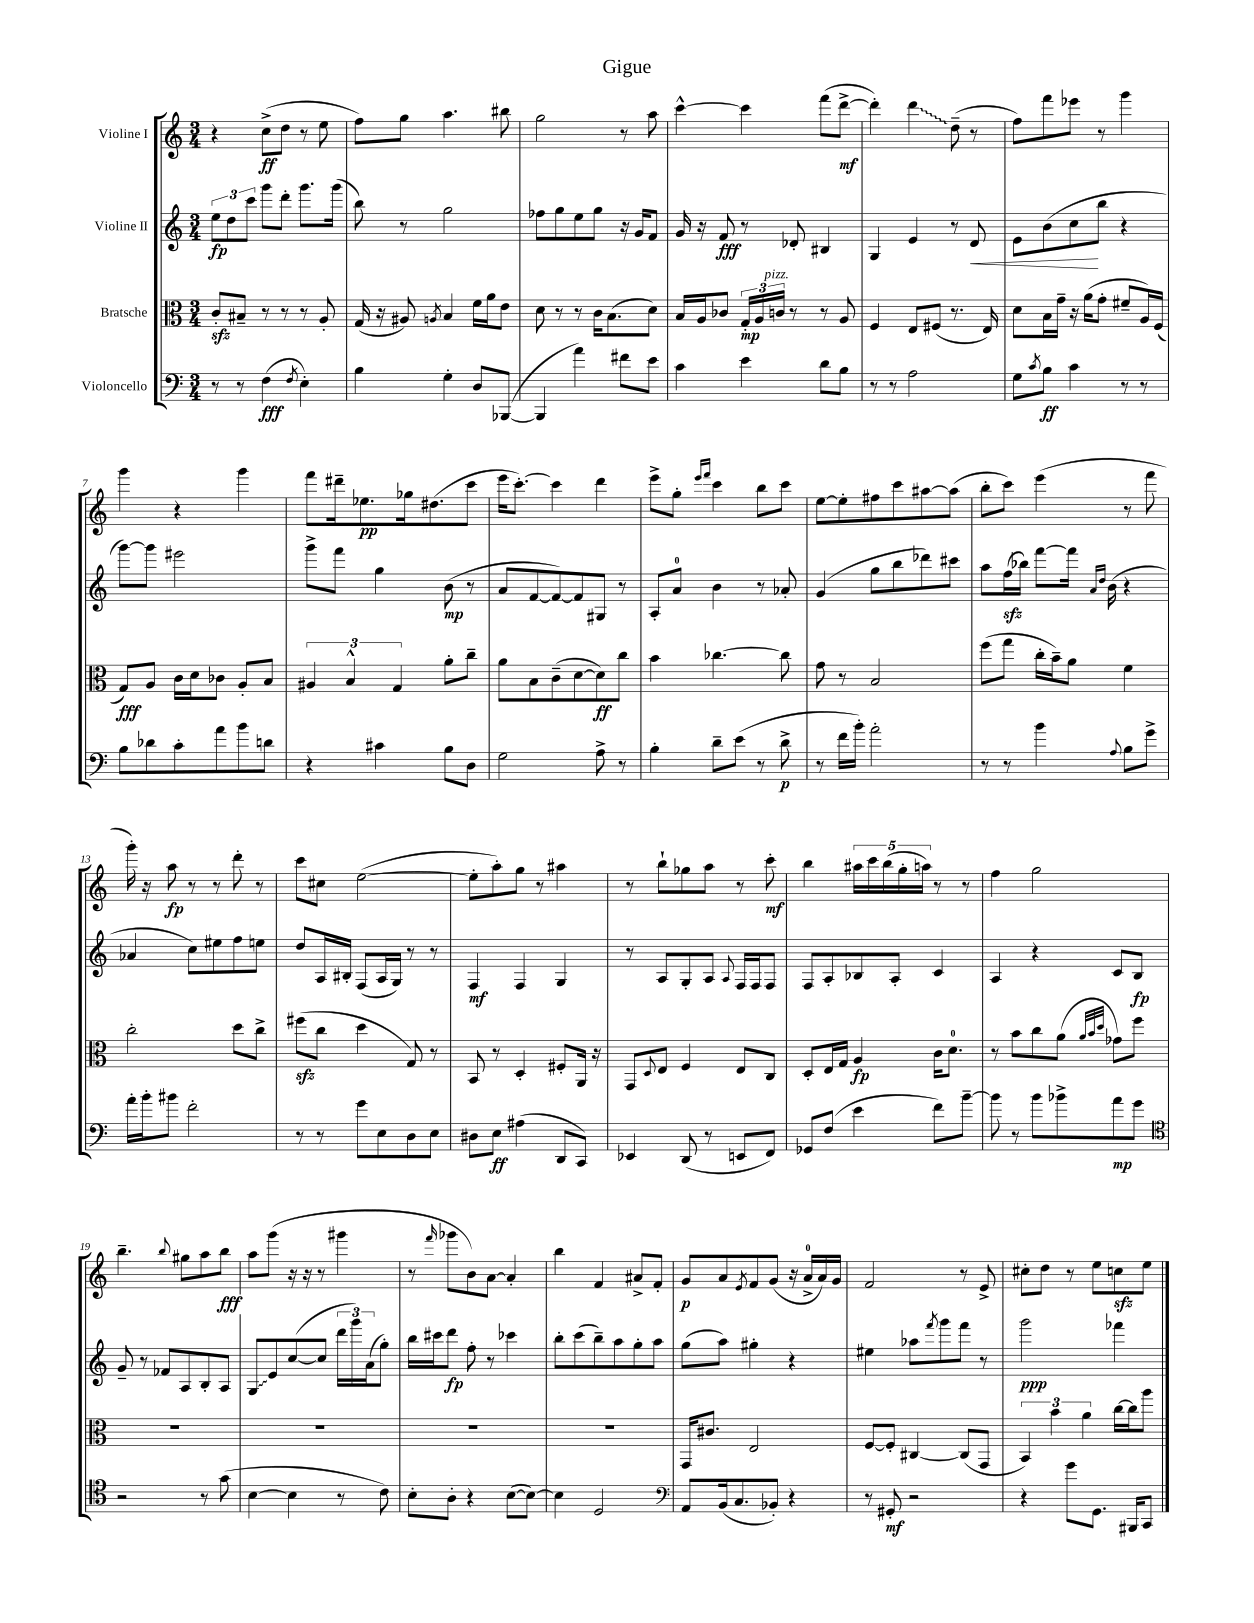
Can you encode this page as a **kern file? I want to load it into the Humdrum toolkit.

**kern	**kern	**kern	**kern
*staff4	*staff3	*staff2	*staff1
*clefF4	*clefC3	*clefG2	*clefG2
*k[]	*k[]	*k[]	*k[]
*M3/4	*M3/4	*M3/4	*M3/4
8r	8c'	12ee	4r
.	.	12dd	.
8r	8B#~	.	.
.	.	12ccc	.
(4F	8r	8ggg	(8cc^
.	8r	8ddd'	8dd
8qF	.	.	.
4E')	8r	8.ggg	8r
.	8A'	.	8ee
.	.	(16ggg	.
=	=	=	=
4B	(16G	8bb)	8ff)
.	16r	.	.
.	8A#)	8r	8gg
.	8qA	.	.
4G'	4B	2gg	4.aa
8D	16f	.	.
.	16a	.	.
([8BBB-	8e	.	8bb#
=	=	=	=
4BBB-]	8d	8ff-	2gg
.	8r	8gg	.
4a)	8r	8ee	.
.	16c	8gg	.
.	(8.B	.	.
8f#	.	16r	8r
.	.	16g	.
8e	8d)	8f	8aa
=	=	=	=
4c	16B	16g	[4ccc^^
.	16A	16r	.
.	8c-	8f	.
4e	24G'	8r	4ccc]
.	24A	.	.
.	24c	.	.
.	8r	8d-'	.
8d	8r	4B#	(8fff
8B	8A	.	[8ddd^
=	=	=	=
8r	4F	4G	4ddd'])
8r	.	.	.
2A	8E	4e	4ddd
.	(8F#	.	.
.	8.r	8r	(8dd~
.	.	8d	8r
.	16E)	.	.
=	=	=	=
8G	8d	8e	8ff)
8qc	.	.	.
8B	16B	(8b	8fff
.	16g~	.	.
4c	16r	8cc	8eee-
.	(16a	.	.
.	8g'	8bb	8r
8r	8f#~	4r	4ggg
8r	16A)	.	.
.	(16F	.	.
=	=	=	=
8B	8G)	[8ggg)	4ggg
8d-	8A	8ggg]	.
8c'	16c	2eee#	4r
.	16d	.	.
8a	8c-	.	.
8b	8A'	.	4ggg
8d	8B	.	.
=	=	=	=
4r	6A#	8ggg^	8fff
.	.	8fff	16ddd#~
.	6B^^	.	.
.	.	.	8.ee-
4c#	.	4gg	.
.	6G	.	.
.	.	.	16gg-
.	.	.	(8.dd#
8B	8a'	(8b	.
8D	8cc~	8r	8ccc
=	=	=	=
2G	8a	8a	16eee
.	.	.	[8.ccc')
.	8B	[8f	.
.	(8c~	8f_)	4ccc]
.	[8d	8f]	.
8A^	8d])	8G#	4ddd
8r	8cc	8r	.
=	=	=	=
4B'	4b	8A'	8eee^
.	.	8a	8gg'
.	.	.	16qqeee
.	.	.	16qqfff
8d~	[4.cc-	4b	4ccc
(8e	.	.	.
8r	.	8r	8bb
8d^	8cc-]	8a-'	8ccc
=	=	=	=
8r	8g	(4g	[8ee
16f	8r	.	8ee']
16b')	.	.	.
2a'	2B	8gg	8ff#
.	.	8bb	8ccc
.	.	8ddd-)	[8aa#
.	.	8ccc#	(8aa#]
=	=	=	=
8r	(8ff	8aa	8bb'
8r	8gg	(16ff	8ccc)
.	.	16bb-)	.
4b	16cc'	[8fff	(4eee
.	16b~)	.	.
.	8a	16fff]	.
.	.	16qqa	.
.	.	16qqdd	.
.	.	(16b	.
8qqA	.	.	.
8B	4f	4r	8r
8g^	.	.	8fff
=	=	=	=
16a'	2cc'	4a-	16ggg')
16b'	.	.	16r
8b#	.	.	8aa
2f'	.	8cc)	8r
.	.	8ee#	8r
.	8dd	8ff	8ddd'
.	8cc^	8ee	8r
=	=	=	=
8r	(8ff#	8dd	8ccc
8r	8cc	16A	8cc#
.	.	16B#'	.
8g	4dd	(8F	([2ee
8E	.	16A	.
.	.	16G)	.
8D	8G)	8r	.
8E	8r	8r	.
=	=	=	=
8D#	8BB	4F	8ee']
8E	8r	.	8aa')
(4A#	4D'	4F	8gg
.	.	.	8r
8DD	8F#'	4G	4aa#
8CC)	16AA	.	.
.	16r	.	.
=	=	=	=
4EE-	8GG	8r	8r
.	8qqD	.	.
.	8E	8A	8bb`
(8DD	4F	8G'	8gg-
8r	.	8A	8aa
.	.	8qqA	.
8EE	8E	16F	8r
.	.	16F	.
8FF)	8C	8F	8ccc'
=	=	=	=
8GG-	8D'	8F	4bb
(8F	16E	8A'	.
.	16G	.	.
4e	4A	8B-	20aa#
.	.	.	20ccc
.	.	.	(20bb
.	.	8A'	.
.	.	.	20gg'
.	.	.	20aa)
8f)	16c	4c	8r
.	8.d	.	.
[8b~	.	.	8r
=	=	=	=
8b]	8r	4A	4ff
8r	8b	.	.
8b	8cc	4r	2gg
8b-^	(8a	.	.
.	32qqa	.	.
.	32qqb	.	.
.	32qqdd	.	.
8a	8g-)	8c	.
8g	8ff	8B	.
=	=	=	=
*clefC4	*	*	*
2r	2.r	8g~	4.bb~
.	.	8r	.
.	.	8f-	.
.	.	.	8qqbb
.	.	8A	8gg#
8r	.	8B'	8aa
(8g	.	8A	8bb
=	=	=	=
[4B	2.r	8G	8aa
.	.	8e	(8ggg
4B]	.	([8cc	16r
.	.	.	16r
.	.	8cc]	8r
8r	.	24ddd	4ggg#
.	.	24ggg)	.
.	.	(24a	.
8c)	.	8gg')	.
=	=	=	=
8B'	2.r	16bb	8r
.	.	16ccc#	.
.	.	.	16qqfff
8A'	.	8ddd	8ggg-
4r	.	8ff'	8b)
.	.	8r	[8a
([8B	.	4ccc-	4a']
8B_)	.	.	.
=	=	=	=
4B]	2.r	8bb'	4bb
.	.	(8ccc	.
2D	.	8bb~)	4f
.	.	8aa	.
.	.	8gg'	8a#^
.	.	8aa	8f'
=	=	=	=
*clefF4	*	*	*
8AA	16GG	(8gg	8g
.	8.c#	.	.
(16BB	.	8aa)	8a
8.C	.	.	.
.	.	.	8qe
.	2E	4gg#'	8f
8BB-')	.	.	(8g
4r	.	4r	16r
.	.	.	16a^
.	.	.	16a)
.	.	.	16g
=	=	=	=
8r	[8F	4ee#	2f
8GG#'	8F']	.	.
2r	[4C#	8aa-	.
.	.	8qfff	.
.	.	8ggg	.
.	(8C#]	8fff	8r
.	8GG	8r	8e^
=	=	=	=
4r	6BB)	2ggg	8cc#'
.	.	.	8dd
.	6b	.	.
8g	.	.	8r
.	6a	.	.
8.GG	.	.	8ee
.	[16cc	4fff-	8cc
16BBB#	16cc]	.	.
8CC	8aa	.	8ee
==	==	==	==
*-	*-	*-	*-
